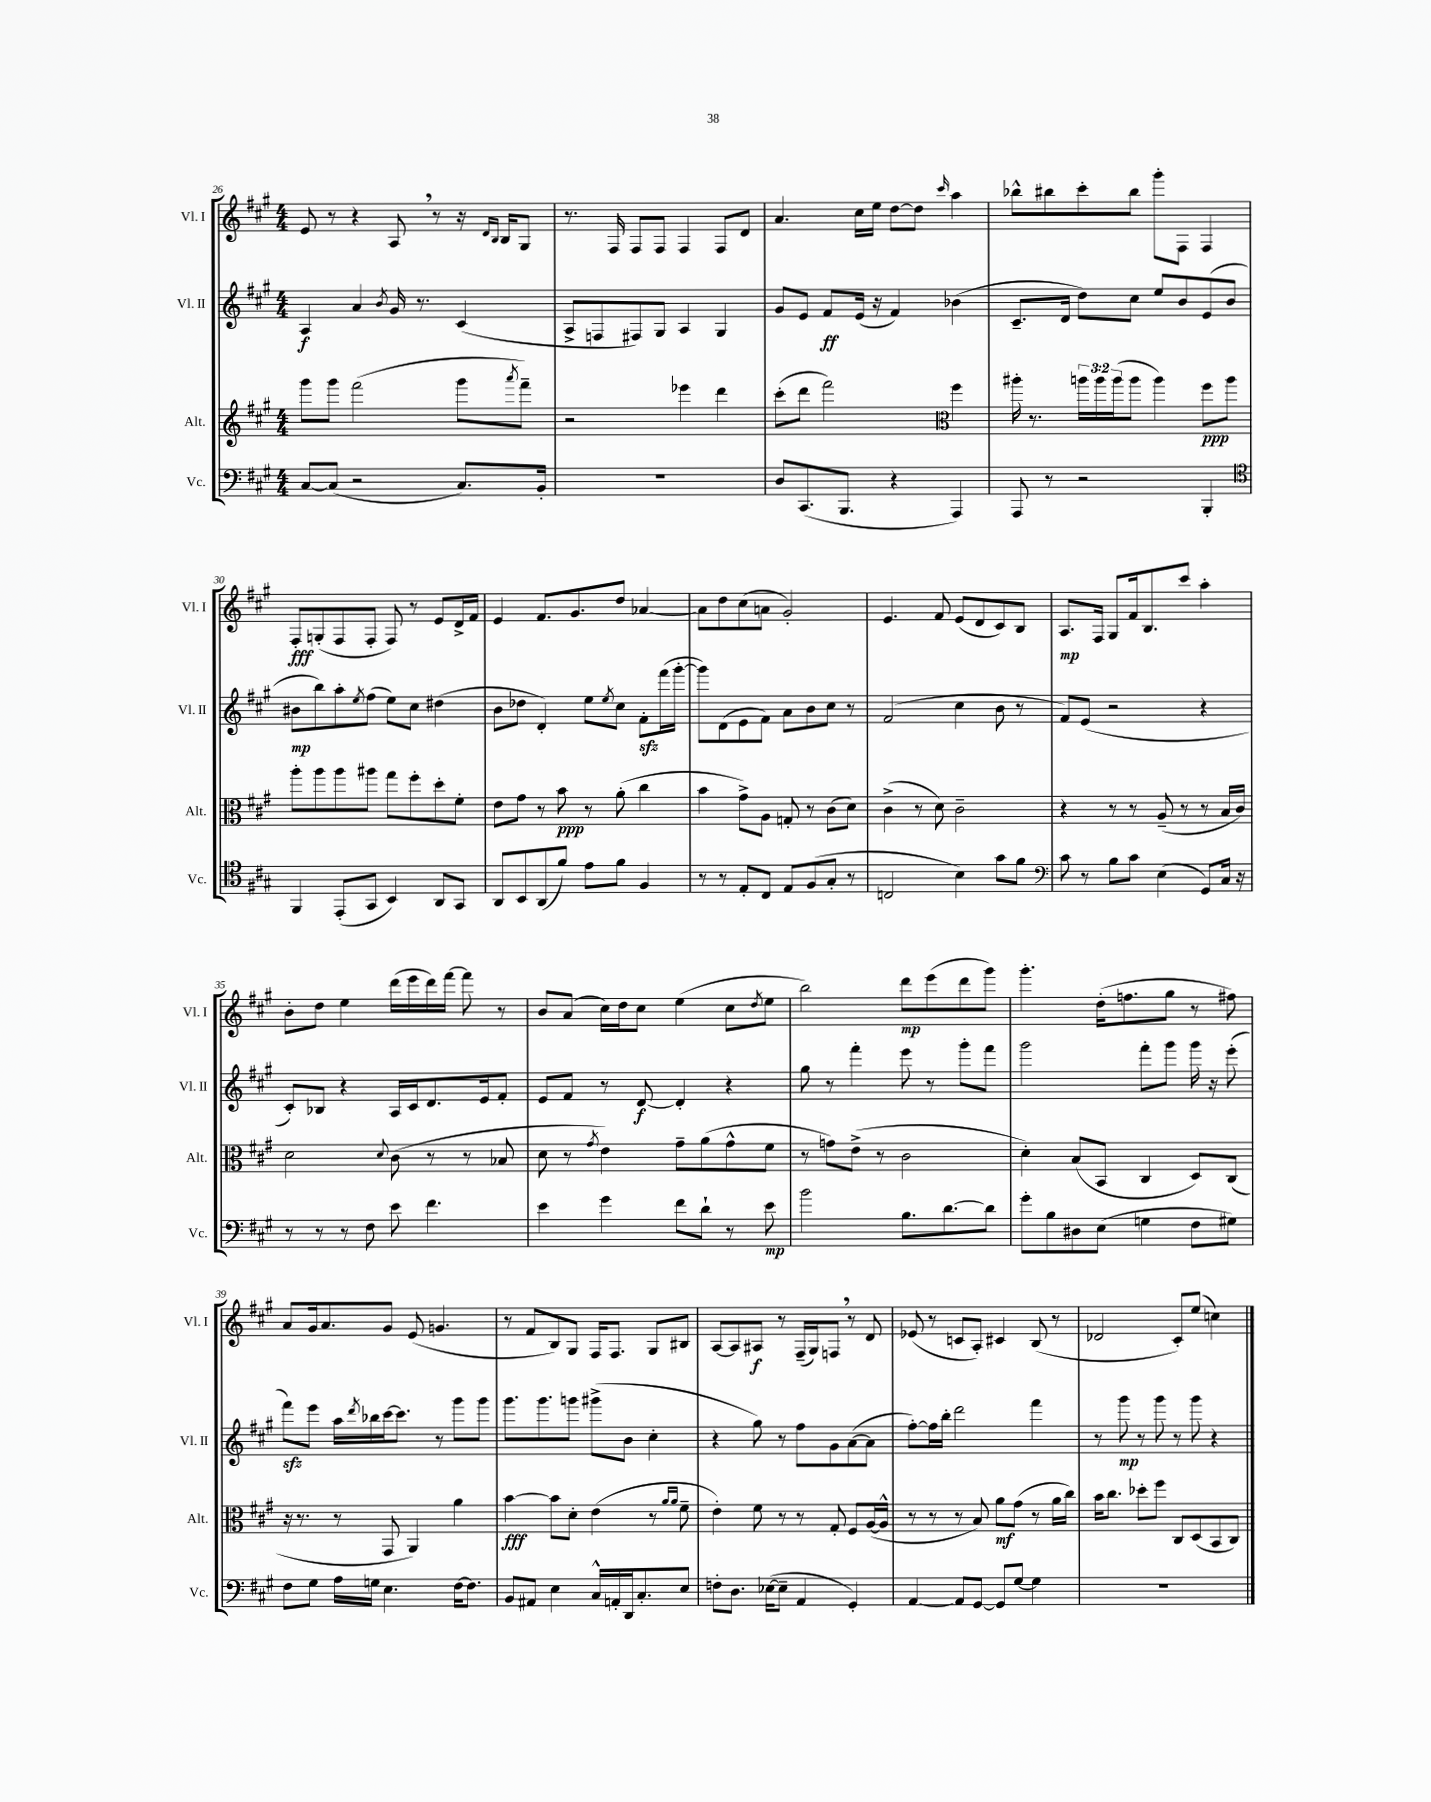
<<
\new StaffGroup <<
\new Staff = "s0" \with { instrumentName = "Vl. I" shortInstrumentName = "Vl. I" } {
    \clef treble \key a \major \numericTimeSignature \time 4/4
    e'8 r8 r4 a8 \breathe r8 r16 \grace { d'16 b16 } b16 gis8 |
    r8. fis16 fis8 fis8 fis4 fis8 d'8 |
    a'4. cis''16 e''16 d''8~ d''8 \grace { cis'''16 } a''4 |
    bes''8-^ bis''8 cis'''8-. bis''8 gis'''8-. fis8 fis4 |
    fis8-.\fff g8-.( fis8 fis8-. fis8) r8 e'8 d'16-> fis'16 |
    e'4 fis'8. gis'8. d''8 aes'4~ |
    aes'8 d''8 cis''8( a'8 gis'2-.) |
    e'4. fis'8 e'8( d'8 cis'8) b8 |
    a8.\mp fis16 gis8 fis'16 b8. cis'''8 a''4-. |
    b'8-. d''8 e''4 d'''16( e'''16 d'''16) fis'''16~ fis'''8 r8 |
    b'8 a'8( cis''16) d''16 cis''8 e''4( cis''8 \acciaccatura { d''8 } e''8 |
    b''2) d'''8\mp e'''8( d'''8 gis'''8) |
    gis'''4.-. d''16-.( f''8. gis''8 r8 fis''8) |
    a'8 gis'16 a'8. gis'8 e'8( g'4. |
    r8 fis'8 b8) gis8 fis16 fis8. gis8 bis8 |
    a8~ a8 ais8\f r8 fis16--( gis16) f8 \breathe r8 d'8 |
    ees'8( r8 c'8 a8-.) cis'4 b8( r8 |
    des'2 cis'8-.) e''8( c''4) \bar "|." |
}
\new Staff = "s1" \with { instrumentName = "Vl. II" shortInstrumentName = "Vl. II" } {
    \clef treble \key a \major \numericTimeSignature \time 4/4
    a4\f a'4 \acciaccatura { b'8 } gis'16 r8. cis'4( |
    a8-> f8 fis8) gis8 a4 gis4 |
    gis'8 e'8 fis'8\ff e'16( r16 fis'4) bes'4( |
    cis'8.-- d'16 d''8) cis''8 e''8 b'8 e'8( b'8 |
    bis'8\mp b''8) a''8-. \acciaccatura { e''8 } fis''8( e''8) cis''8 dis''4( |
    b'8 des''8 d'4-.) e''8 \acciaccatura { e''8 } cis''8 fis'8-.\sfz fis'''16( gis'''16~-. |
    gis'''8) d'8( e'8 fis'8) a'8 b'8 cis''8 r8 |
    fis'2( cis''4 b'8 r8 |
    fis'8) e'8( r2 r4 |
    cis'8-.) bes8 r4 a16 cis'16 d'8. e'16 fis'8-. |
    e'8 fis'8 r8 d'8~\f d'4-. r4 |
    gis''8 r8 fis'''4-. e'''8 r8 gis'''8-. fis'''8 |
    gis'''2 fis'''8-. gis'''8 gis'''16 r16 e'''8-.( |
    fis'''8\sfz) e'''8 a''16 \acciaccatura { d'''8 } bes''16 cis'''16~ cis'''8. r8 gis'''8 gis'''8 |
    gis'''8. gis'''8. g'''8 gis'''8->( b'8 cis''4-. |
    r4 gis''8) r8 fis''8 gis'8 a'8~( a'8 |
    fis''8~-.) fis''16 b''16-. d'''2 fis'''4 |
    r8 gis'''8\mp r8 gis'''8 r8 gis'''8 r4 \bar "|." |
}
\new Staff = "s2" \with { instrumentName = "Alt." shortInstrumentName = "Alt." } {
    \clef treble \key a \major \numericTimeSignature \time 4/4 \override Staff.TupletNumber.text = #tuplet-number::calc-fraction-text
    gis'''8 gis'''8 fis'''2( gis'''8 \acciaccatura { a'''8 } fis'''8--) |
    r2 ees'''4 d'''4 |
    cis'''8-.( d'''8 fis'''2) \clef alto fis''4 |
    ais''16-. r8. \tuplet 3/2 { a''16 a''16 a''16( } a''8 a''4) fis''8\ppp a''8 |
    a''8-. a''8 a''8 ais''8 gis''8 fis''8-. d''8-. fis'8-. |
    e'8 gis'8 r8 b'8\ppp r8 a'8-.( cis''4 |
    b'4 gis'8->) a8 g8-. r8 cis'8( d'8) |
    cis'4->( r8 d'8) cis'2-- |
    r4 r8 r8 a8--( r8 r8 b16 cis'16) |
    d'2 \appoggiatura { d'8 } cis'8( r8 r8 bes8 |
    d'8 r8 \acciaccatura { gis'8 } e'4) gis'8-- a'8( gis'8-^ fis'8 |
    r8 g'8) e'8->( r8 cis'2 |
    d'4-.) b8( b,8 cis4 d8) cis8( |
    r16 r8. r8 gis,8 a,4) a'4 |
    b'4~\fff b'8 d'8-. e'4( r8 \grace { a'16 a'16 } fis'8-- |
    e'4-.) fis'8 r8 r8 gis8-. fis8 a16~( a16-^ |
    r8 r8 r8 b8) a'8\mf gis'8( r8 a'16 cis''16) |
    b'16 cis''8. des''8-. fis''8 cis8 d8( b,8 cis8) \bar "|." |
}
\new Staff = "s3" \with { instrumentName = "Vc." shortInstrumentName = "Vc." } {
    \clef bass \key a \major \numericTimeSignature \time 4/4
    cis8~ cis8( r2 cis8.) b,16-. |
    R1 |
    d8 cis,8.( b,,8. r4 a,,4) |
    a,,8 r8 r2 b,,4-. |
    \clef tenor fis,4 e,8-.( gis,8 b,4) a,8 gis,8 |
    a,8 b,8 a,8( fis'8) e'8 fis'8 fis4 |
    r8 r8 e8-. cis8 e8 fis8( gis8-. r8 |
    c2 b4) gis'8 fis'8 |
    \clef bass cis'8 r8 b8 cis'8 e4( gis,8) cis16 r16 |
    r8 r8 r8 fis8 e'8 fis'4. |
    e'4 gis'4 fis'8 d'8-! r8 e'8\mp |
    b'2 b8. d'8.~ d'8 |
    gis'8-. b8 dis8 e8( g4 fis8 gis8) |
    fis8 gis8 a16 g16 e4. fis16~ fis8. |
    b,8 ais,8 e4 cis16-^ a,16-. d,16 cis8.-. e8 |
    f8-. d8. ees16~( ees8-- a,4 gis,4-.) |
    a,4~ a,8 gis,8~ gis,8 gis8~ gis4 |
    R1 \bar "|." |
}
>>
>>
\layout { \context { \Score currentBarNumber = #26 } }
